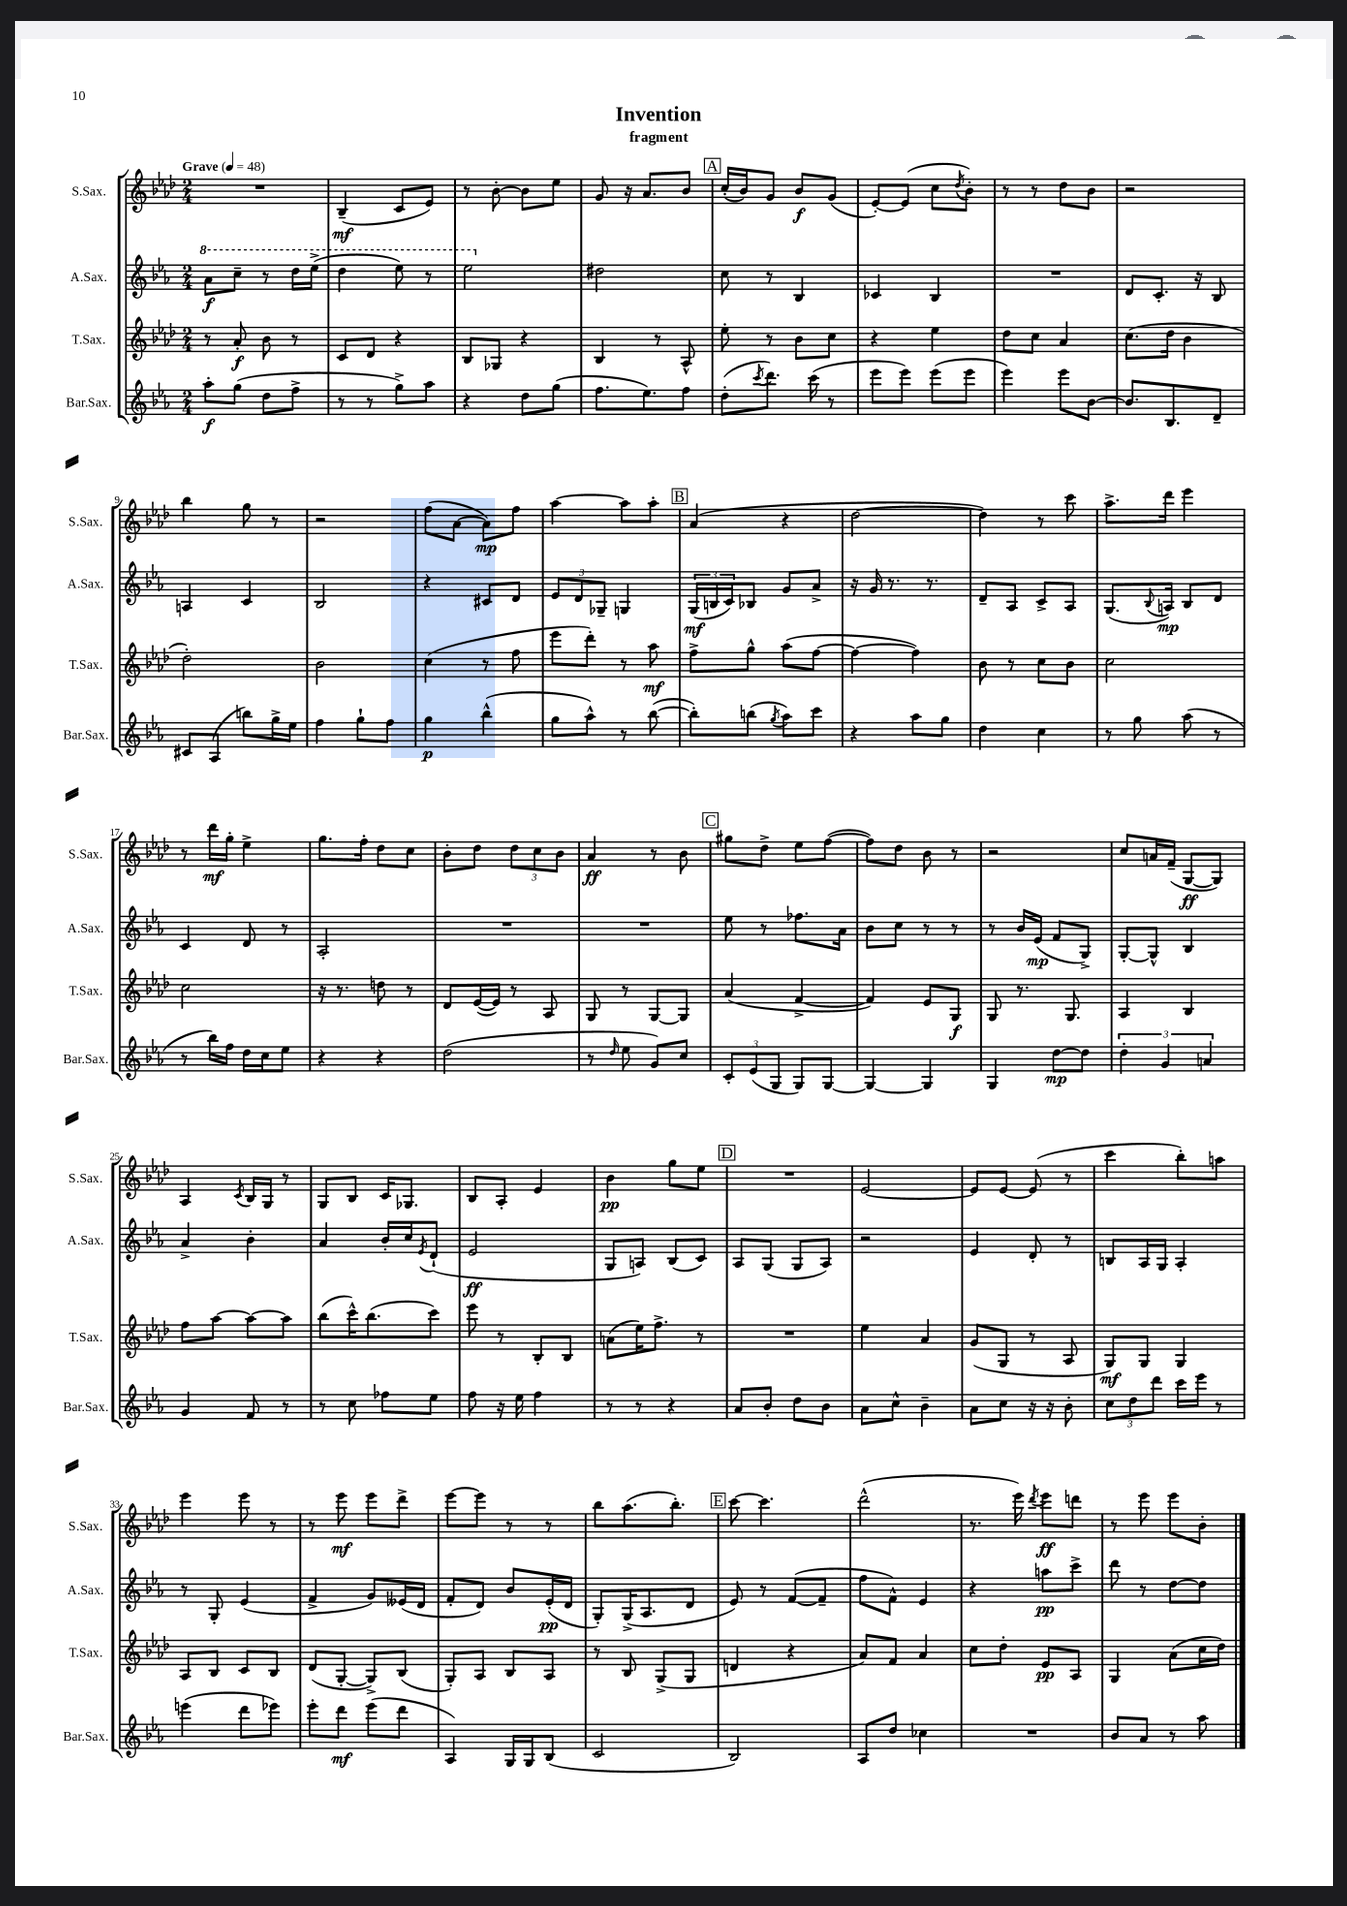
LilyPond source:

\header { title = "Invention" subtitle = "fragment" }
<<
\new StaffGroup <<
\new Staff = "s0" \with { instrumentName = "S.Sax." shortInstrumentName = "S.Sax." } {
    \clef treble \key aes \major \numericTimeSignature \time 2/4 \tempo "Grave" 4 = 48
    R2 |
    bes4--\mf( c'8 ees'8) |
    r8 bes'8~-. bes'8 ees''8 |
    g'8 r16 aes'8. bes'8 |
    \mark \markup { \box "A" } c''16-.( bes'16) g'8 bes'8\f g'8( |
    ees'8~-.) ees'8( c''8 \acciaccatura { des''8 } bes'8-.) |
    r8 r8 des''8 bes'8 |
    r2 |
    bes''4 g''8 r8 |
    r2 |
    f''8( aes'8~ aes'8\mp) f''8 |
    aes''4~ aes''8 aes''8-. |
    \mark \markup { \box "B" } aes'4( r4 |
    des''2~ |
    des''4) r8 c'''8 |
    aes''8.-> des'''16 ees'''4 |
    r8 des'''16\mf g''16-. ees''4-> |
    g''8. f''16-. des''8 c''8 |
    bes'8-. des''8 \tuplet 3/2 { des''8 c''8 bes'8 } |
    aes'4\ff r8 bes'8 |
    \mark \markup { \box "C" } gis''8 des''8-> ees''8 f''8~( |
    f''8) des''8 bes'8 r8 |
    r2 |
    c''8 a'16 f'16--( g8~\ff g8) |
    aes4 \acciaccatura { c'8 } bes16 g16 r8 |
    g8 bes8 c'16 ges8. |
    bes8 aes8-. ees'4 |
    bes'4\pp g''8 ees''8 |
    \mark \markup { \box "D" } R2 |
    ees'2~ |
    ees'8 ees'8~ ees'8( r8 |
    c'''4 bes''8-.) a''8 |
    ees'''4 ees'''8 r8 |
    r8 ees'''8\mf ees'''8 des'''8-> |
    ees'''8~ ees'''8 r8 r8 |
    bes''8 aes''8.( bes''8.-.) |
    \mark \markup { \box "E" } c'''8~ c'''4. |
    des'''2-^( |
    r8. ees'''16) \acciaccatura { des'''8 } ees'''8\ff d'''8 |
    r8 ees'''8 ees'''8 bes'8-. \bar "|." |
}
\new Staff = "s1" \with { instrumentName = "A.Sax." shortInstrumentName = "A.Sax." } {
    \clef treble \key ees \major \numericTimeSignature \time 2/4
    \ottava #1 aes''8\f c'''8-- r8 d'''16 ees'''16->( |
    d'''4 ees'''8) r8 |
    ees'''2 \ottava #0 |
    dis''2 |
    \mark \markup { \box "A" } c''8 r8 bes4 |
    ces'4 bes4 |
    R2 |
    d'8 c'8.-. r16 bes8 |
    a4 c'4 |
    bes2 |
    r4 cis'8 d'8 |
    \tuplet 3/2 { ees'8 d'8 ges8-- } g4 |
    \mark \markup { \box "B" } \tuplet 3/2 { g16\mf( b16 c'16) } bes8 g'8 aes'8-> |
    r16 g'16 r8. r8. |
    d'8-- aes8 c'8-> aes8 |
    g8.( \appoggiatura { bes8 } a16\mp) bes8 d'8 |
    c'4 d'8 r8 |
    aes2-. |
    R2 |
    R2 |
    \mark \markup { \box "C" } ees''8 r8 fes''8. aes'16 |
    bes'8 c''8 r8 r8 |
    r8 bes'16 ees'16\mp( f'8 g8->) |
    g8~-. g8-^ bes4 |
    aes'4-> bes'4-. |
    aes'4 bes'16-. c''16 \acciaccatura { ees'8 } d'8-!( |
    ees'2\ff |
    g8 a8) bes8( c'8) |
    \mark \markup { \box "D" } aes8 g8( g8 aes8) |
    r2 |
    ees'4 d'8-. r8 |
    b8 aes16 g16 aes4-. |
    r8 g8-. ees'4( |
    f'4-> g'8) eeses'16( d'16 |
    f'8-. d'8) bes'8 ees'16-.\pp( d'16 |
    g8-.) g16->( aes8. d'8 |
    \mark \markup { \box "E" } ees'8) r8 f'8~( f'8-- |
    f''8 f'8-^) ees'4 |
    r4 a''8\pp c'''8-> |
    d'''8 r8 d''8~ d''8 \bar "|." |
}
\new Staff = "s2" \with { instrumentName = "T.Sax." shortInstrumentName = "T.Sax." } {
    \clef treble \key aes \major \numericTimeSignature \time 2/4
    r8 aes'8-.\f bes'8 r8 |
    c'8 des'8 r4 |
    bes8 ges8 r4 |
    bes4 r8 aes8-^ |
    \mark \markup { \box "A" } ees''8-. r8 bes'8 c''8 |
    r4 ees''4 |
    des''8 c''8 aes'4 |
    c''8.( des''16 bes'4 |
    des''2-.) |
    bes'2 |
    c''4( r8 f''8 |
    ees'''8 des'''8-.) r8 aes''8\mf |
    \mark \markup { \box "B" } f''8-> g''8-^ aes''8( f''8~ |
    f''4~ f''4) |
    bes'8 r8 c''8 bes'8 |
    c''2 |
    c''2 |
    r16 r8. d''8 r8 |
    des'8 ees'16~( ees'16) r8 aes8 |
    g8 r8 g8~ g8 |
    \mark \markup { \box "C" } aes'4( f'4~-> |
    f'4) ees'8 g8\f |
    g8 r8. g8. |
    aes4 bes4 |
    f''8 aes''8~ aes''8~ aes''8 |
    bes''8( c'''16-^) bes''8.( c'''8) |
    ees'''8 r8 bes8-. bes8 |
    a'8( ees''16) f''8.-> r8 |
    \mark \markup { \box "D" } R2 |
    ees''4 aes'4 |
    g'8( g8 r8 aes8 |
    g8\mf) g8 g4 |
    aes8 bes8 c'8 bes8 |
    des'8( g8~-. g8->) bes8( |
    g8-.) aes8 bes8 aes8 |
    r8 bes8 g8->( g8 |
    \mark \markup { \box "E" } d'4 r4 |
    aes'8) f'8 aes'4 |
    c''8 des''8-. ees'8\pp aes8 |
    g4 aes'8( c''16 des''16) \bar "|." |
}
\new Staff = "s3" \with { instrumentName = "Bar.Sax." shortInstrumentName = "Bar.Sax." } {
    \clef treble \key ees \major \numericTimeSignature \time 2/4
    aes''8-.\f g''8( d''8 f''8-> |
    r8 r8 g''8->) aes''8 |
    r4 d''8 g''8( |
    f''8. ees''8.) f''8 |
    \mark \markup { \box "A" } d''8-.( \acciaccatura { c'''8 } d'''8.) c'''16( r8 |
    ees'''8 ees'''8) ees'''8( ees'''8 |
    ees'''4) ees'''8 bes'8~ |
    bes'8. bes8. d'8-- |
    cis'8 aes8( b''8) g''16-> ees''16 |
    f''4 g''8-! f''8 |
    g''4\p bes''4-^( |
    g''8 aes''8-^) r8 bes''8~( |
    \mark \markup { \box "B" } bes''8-.) b''8( \acciaccatura { g''8 } aes''8) c'''8 |
    r4 aes''8 g''8 |
    d''4 c''4 |
    r8 g''8 aes''8( r8 |
    r8 bes''16) f''16 d''16 c''16 ees''8 |
    r4 r4 |
    d''2( |
    r8 \grace { d''16 } ees''8 g'8) c''8 |
    \mark \markup { \box "C" } \tuplet 3/2 { c'8-. ees'8( g8 } g8) g8~ |
    g4~ g4 |
    g4 d''8~\mp d''8 |
    \tuplet 3/2 { d''4-. g'4 a'4 } |
    g'4 f'8 r8 |
    r8 c''8 fes''8 ees''8 |
    f''8 r16 ees''16 f''4 |
    r8 r8 r4 |
    \mark \markup { \box "D" } aes'8 bes'8-. d''8 bes'8 |
    aes'8 c''8-^ bes'4-- |
    aes'8 c''8 r16 r16 bes'8-. |
    \tuplet 3/2 { c''8 d''8 d'''8 } c'''16 ees'''16 r8 |
    e'''4( d'''8 ees'''8) |
    ees'''8-. d'''8\mf ees'''8( d'''8 |
    aes4) g16 g16 bes8( |
    c'2 |
    \mark \markup { \box "E" } bes2) |
    aes8 d''8 ces''4 |
    R2 |
    bes'8 aes'8 r8 aes''8 \bar "|." |
}
>>
>>
